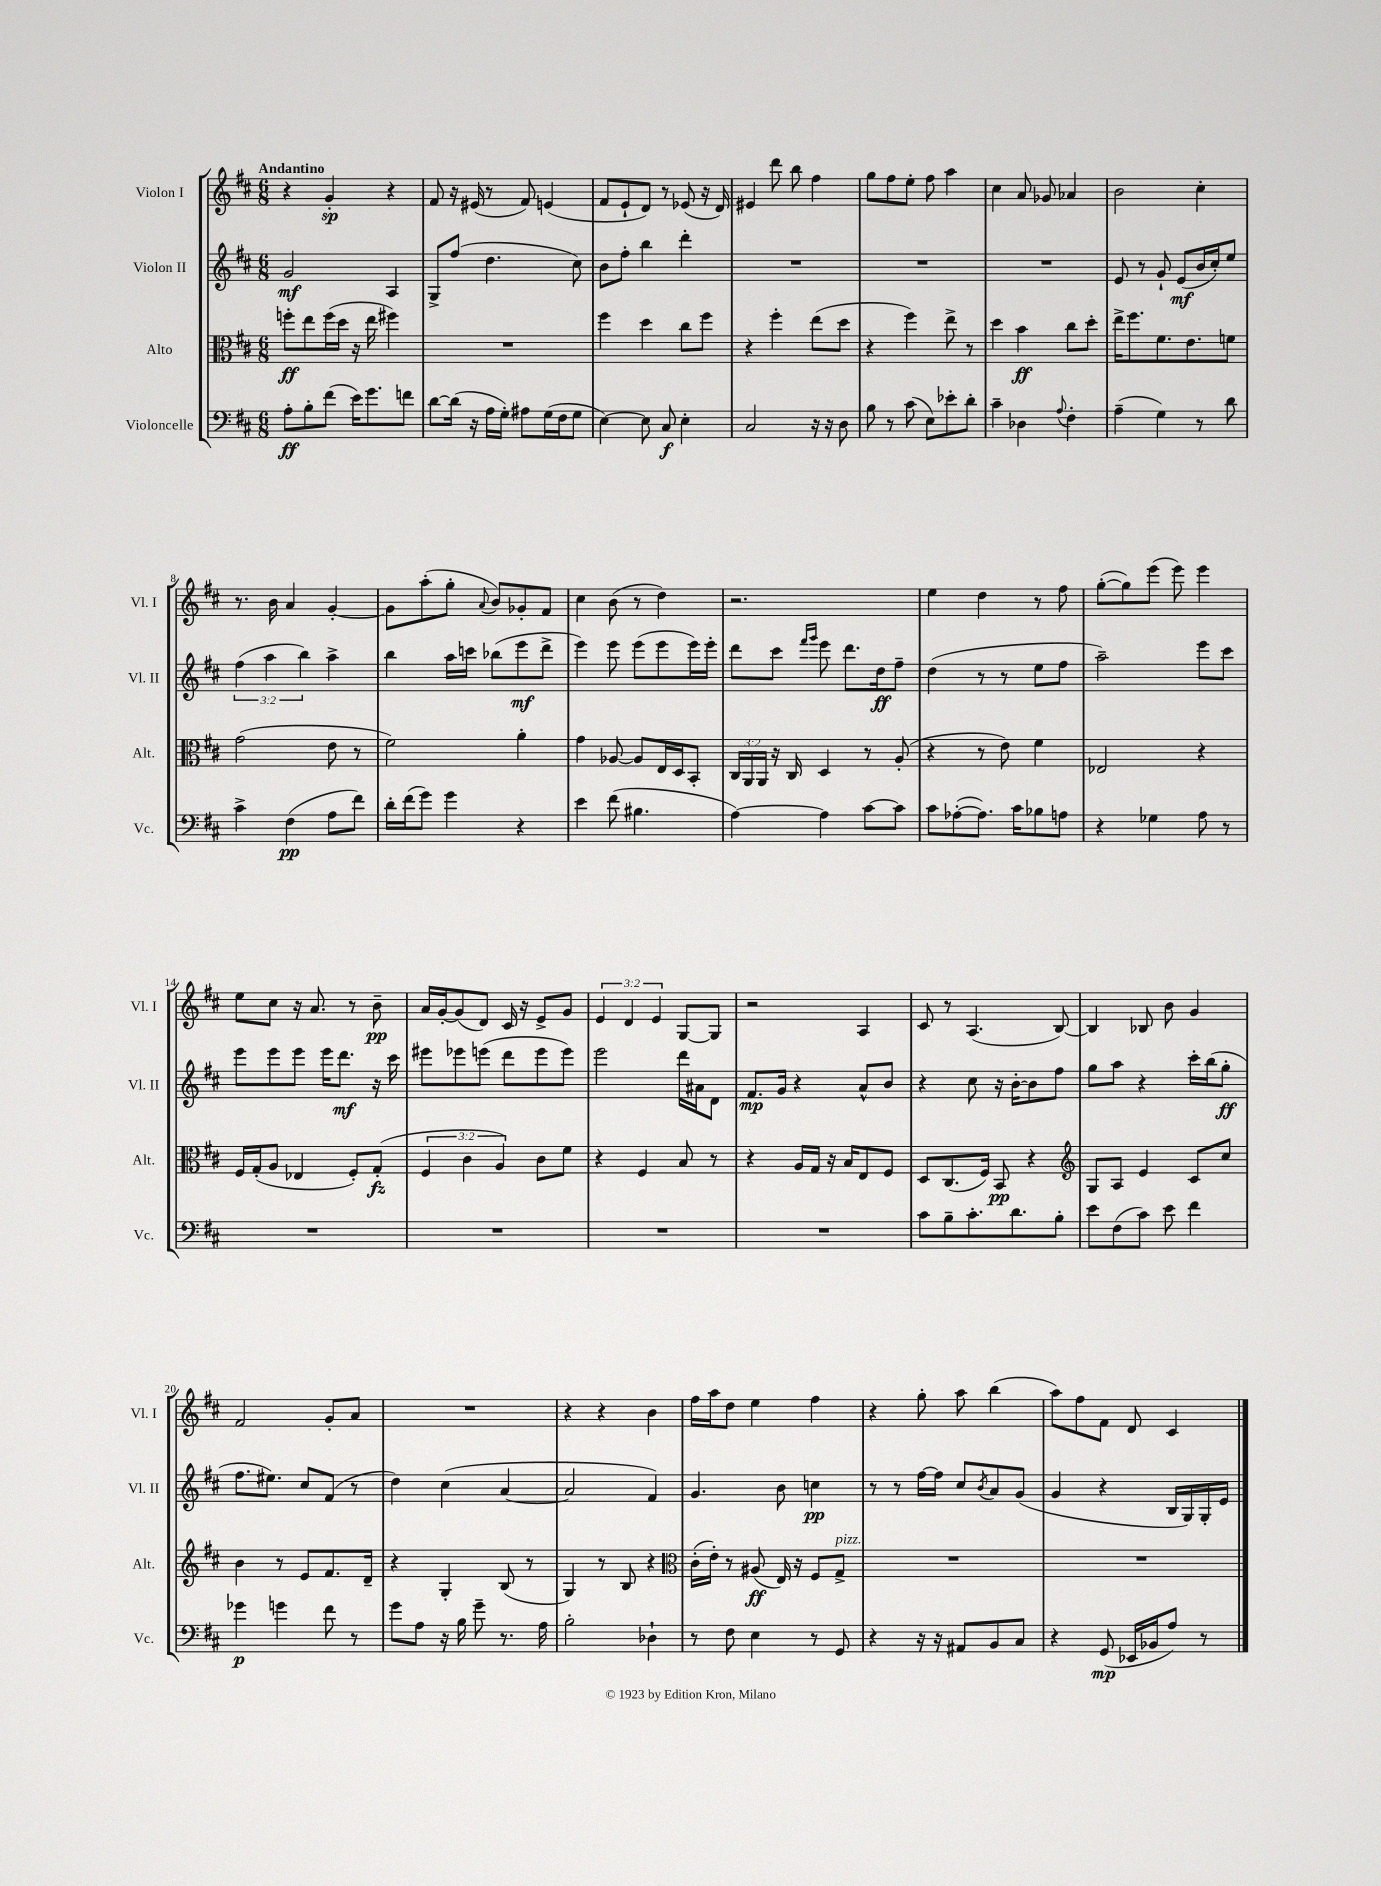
<<
\new StaffGroup <<
\new Staff = "s0" \with { instrumentName = "Violon I" shortInstrumentName = "Vl. I" } {
    \clef treble \key d \major \numericTimeSignature \time 6/8 \override Staff.TupletNumber.text = #tuplet-number::calc-fraction-text \tempo "Andantino"
    r4 g'4-.\sp r4 |
    fis'8 r16 eis'16( r8 fis'8) e'4( |
    fis'8 e'8-! d'8) r8 ees'8( r16 d'16) |
    eis'4 d'''8 b''8 fis''4 |
    g''8 fis''8 e''8-. fis''8 a''4 |
    cis''4 a'8 ges'8 aes'4 |
    b'2 cis''4-. |
    r8. b'16 a'4 g'4~-. |
    g'8 a''8-.( g''8-. \appoggiatura { a'8 } b'8) ges'8-. fis'8 |
    cis''4 b'8( r8 d''4) |
    r2. |
    e''4 d''4 r8 fis''8 |
    g''8~-.( g''8) e'''8( e'''8) e'''4 |
    e''8 cis''8 r16 a'8. r8 b'8--\pp |
    a'16 g'16~-. g'8( d'8) cis'16 r16 e'8-> g'8 |
    \tuplet 3/2 { e'4 d'4 e'4 } g8~ g8 |
    r2 a4 |
    cis'8 r8 a4.( b8~) |
    b4 bes8 b'8 g'4 |
    fis'2 g'8-. a'8 |
    R2. |
    r4 r4 b'4 |
    fis''16 a''16 d''8 e''4 fis''4 |
    r4 g''8-. a''8 b''4( |
    a''8) fis''8 fis'8 d'8 cis'4 \bar "|." |
}
\new Staff = "s1" \with { instrumentName = "Violon II" shortInstrumentName = "Vl. II" } {
    \clef treble \key d \major \numericTimeSignature \time 6/8 \override Staff.TupletNumber.text = #tuplet-number::calc-fraction-text
    g'2\mf a4 |
    g8-> fis''8( d''4. cis''8) |
    b'8 fis''8-. b''4 d'''4-. |
    R2. |
    R2. |
    R2. |
    e'8 r8 g'8-! e'8\mf( b'16 cis''16-.) e''8 |
    \tuplet 3/2 { fis''4( a''4 b''4) } a''4-> |
    b''4 a''16 c'''16 bes''8( e'''8\mf d'''8-> |
    e'''4) e'''8 e'''8( e'''8 e'''16) e'''16-. |
    d'''8 cis'''8 \grace { fis'''16 g'''16 } e'''8 d'''8. d''16\ff fis''8-- |
    d''4( r8 r8 e''8 fis''8 |
    a''2--) e'''8 cis'''8 |
    e'''8 e'''8 e'''8 e'''16 d'''8.\mf r16 cis'''16 |
    eis'''8 ees'''8 e'''8( d'''8 e'''8 e'''8) |
    e'''2 d'''16 ais'16 d'8 |
    fis'8.\mp g'16 r4 a'8-^ b'8 |
    r4 cis''8 r16 b'16~-. b'8 fis''8 |
    g''8 a''8 r4 cis'''16-. b''16( g''8-.\ff |
    fis''8. eis''8.) cis''8 fis'8( r8 |
    d''4) cis''4( a'4~ |
    a'2 fis'4) |
    g'4. b'8 c''4\pp |
    r8 r8 fis''16~ fis''16 cis''8 \acciaccatura { b'8 } a'8 g'8( |
    g'4 r4 b16 g16) g16-. e'16 \bar "|." |
}
\new Staff = "s2" \with { instrumentName = "Alto" shortInstrumentName = "Alt." } {
    \clef alto \key d \major \numericTimeSignature \time 6/8 \override Staff.TupletNumber.text = #tuplet-number::calc-fraction-text
    f''8-.\ff e''8 f''16( d''16 r16 e''16 fis''4) |
    R2. |
    fis''4 d''4 cis''8 fis''8 |
    r4 fis''4-. e''8( d''8 |
    r4 fis''4) e''8-> r8 |
    d''4 b'4\ff cis''8 d''8-. |
    e''16-> fis''8. fis'8. e'8. f'8 |
    g'2( e'8 r8 |
    fis'2) a'4-. |
    g'4 aes8~ aes8 e16 d16 b,8-. |
    \tuplet 3/2 { cis16 a,16 a,16 } r16 cis16 d4 r8 a8-.( |
    r4 r8 e'8) fis'4 |
    ees2 r4 |
    fis16 g16-.( a8 ees4 fis8-.) g8-.\fz( |
    \tuplet 3/2 { fis4 cis'4 a4) } cis'8 fis'8 |
    r4 fis4 b8 r8 |
    r4 a16 g16 r16 b16 e8 fis8 |
    d8 cis8.( fis16) b,8\pp r4 |
    \clef treble g8 a8 e'4 cis'8 cis''8 |
    b'4 r8 e'8 fis'8. d'16-- |
    r4 g4-. b8( r8 |
    g4) r8 b8 r4 |
    \clef alto cis'16-.( e'16-.) r8 ais8\ff( e16) r16 fis8 g8->^\markup { \italic "pizz." } |
    R2. |
    R2. \bar "|." |
}
\new Staff = "s3" \with { instrumentName = "Violoncelle" shortInstrumentName = "Vc." } {
    \clef bass \key d \major \numericTimeSignature \time 6/8
    a8-.\ff b8-. fis'8( e'16) g'8. f'8 |
    d'8~ d'16( r16 a16 g16-.) ais8 g16( fis16 g8 |
    e4~) e8 cis8\f e4-. |
    cis2 r16 r16 d8 |
    b8 r8 cis'8( e8) ees'8-. d'8-. |
    cis'4-- des4 \appoggiatura { a8 } fis4-. |
    a4--( g4) r8 d'8 |
    cis'4-> fis4\pp( a8 fis'8) |
    d'16-. fis'16( g'8) g'4 r4 |
    e'4 fis'8( bis4. |
    a4~) a4 cis'8~ cis'8 |
    cis'8 aes8~-.( aes8.) cis'16 bes8 a8 |
    r4 ges4 a8 r8 |
    R2. |
    R2. |
    R2. |
    R2. |
    cis'8 b8-- cis'8.-. d'8. b8-. |
    e'8 fis8( cis'8) e'8 fis'4 |
    ges'4\p g'4 fis'8 r8 |
    g'8 a8 r16 b16 g'8-- r8. a16 |
    b2-. des4-! |
    r8 fis8 e4 r8 g,8 |
    r4 r16 r16 ais,8 b,8 cis8 |
    r4 g,8\mp( ees,16 bes,16 a8) r8 \bar "|." |
}
>>
>>
